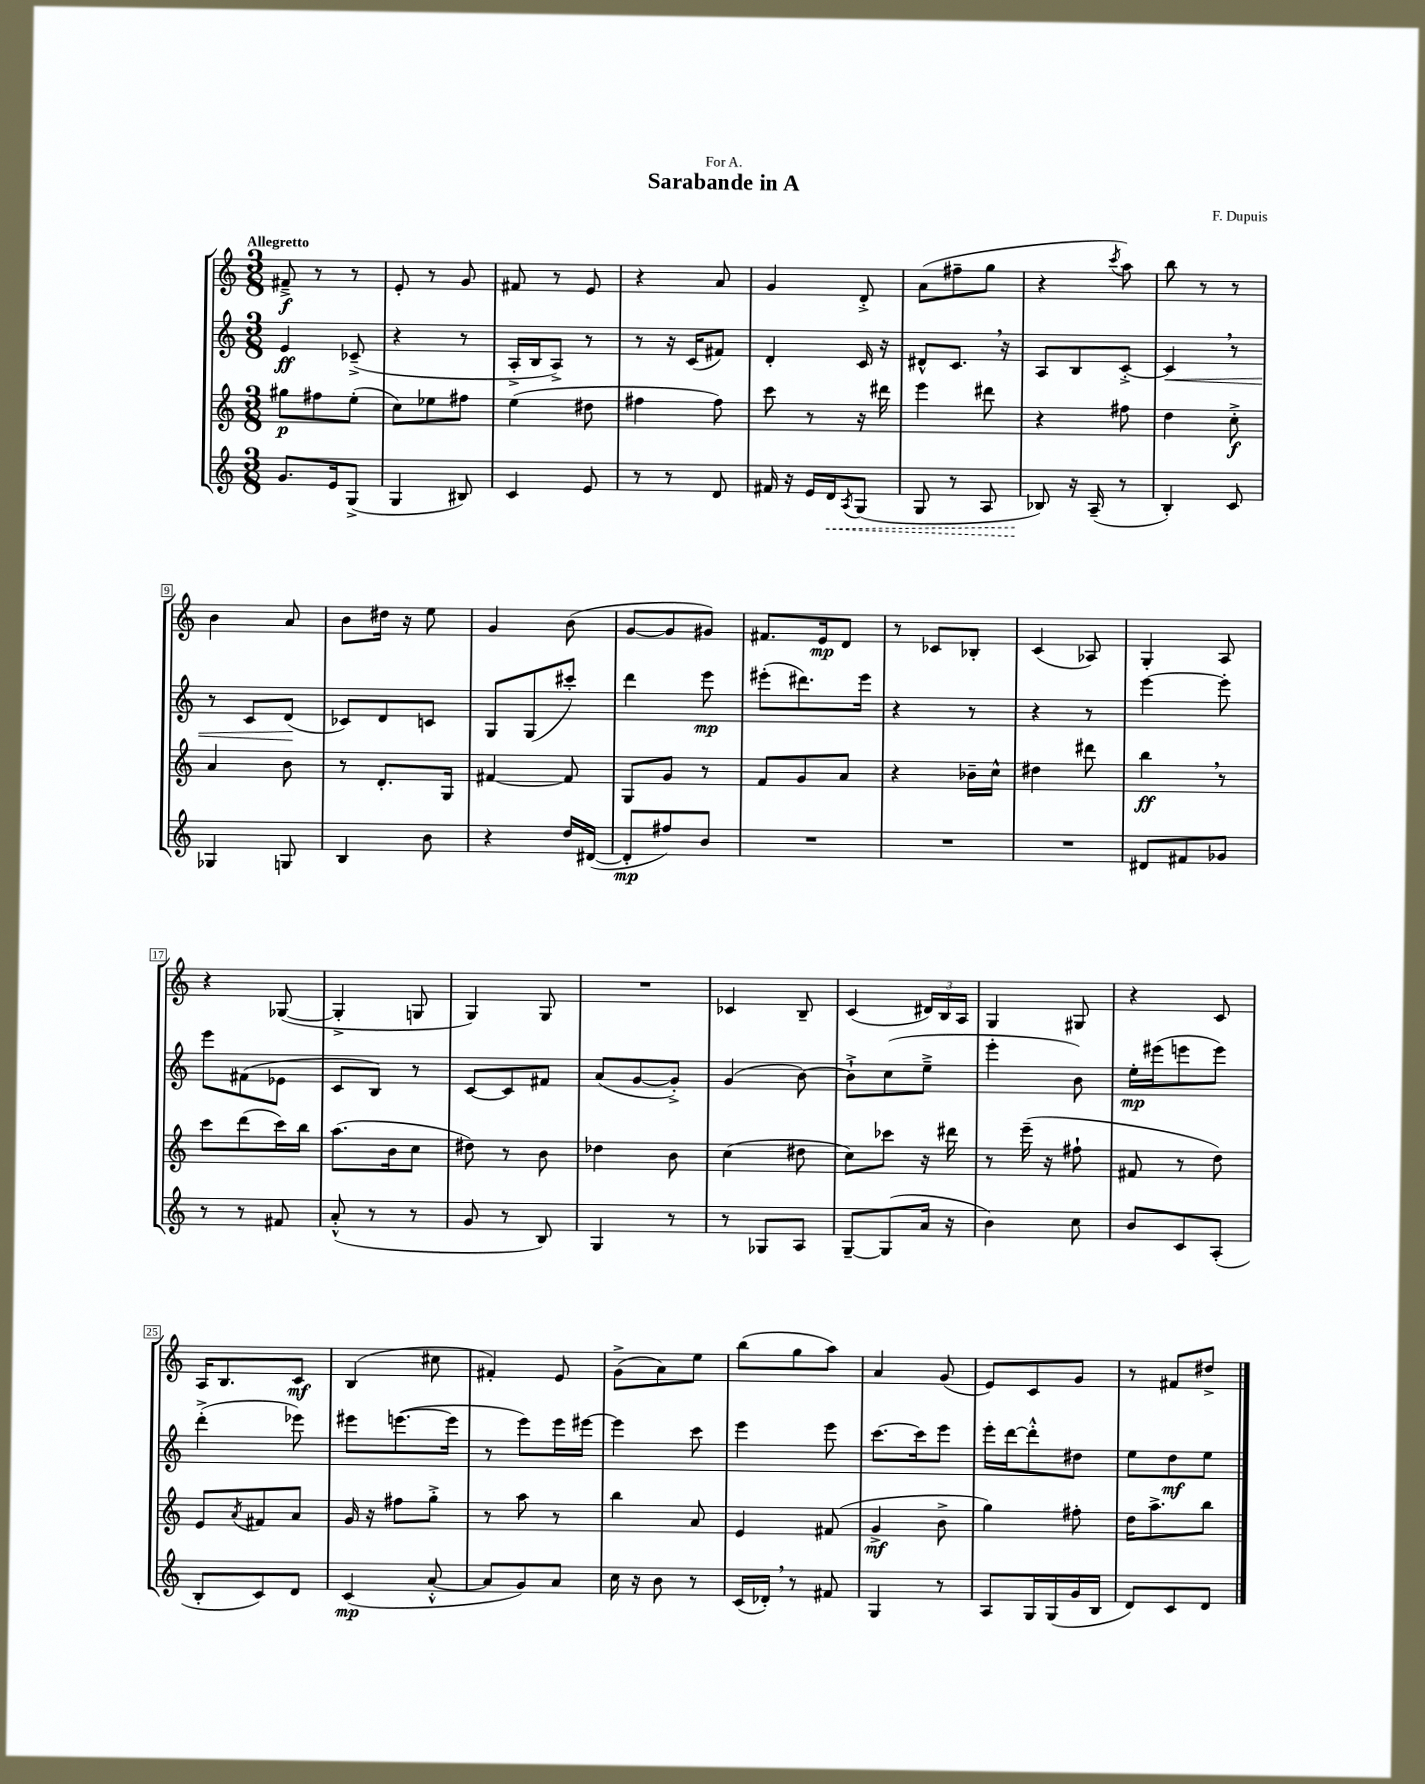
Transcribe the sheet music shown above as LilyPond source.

\header { title = "Sarabande in A" composer = "F. Dupuis" dedication = "For A." }
<<
\new StaffGroup <<
\new Staff = "s0" {
    \clef treble \key c \major \numericTimeSignature \time 3/8 \tempo "Allegretto"
    fis'8--->\f r8 r8 |
    e'8-. r8 g'8 |
    fis'8 r8 e'8 |
    r4 a'8 |
    g'4 d'8-.-> |
    a'8( fis''8-- g''8 |
    r4 \acciaccatura { c'''8 } a''8) |
    b''8 r8 r8 |
    b'4 a'8 |
    b'8 dis''16 r16 e''8 |
    g'4 b'8( |
    g'8~ g'8 gis'8) |
    fis'8. e'16\mp d'8 |
    r8 ces'8 bes8-. |
    c'4( aes8) |
    g4-. a8 |
    r4 ges8~( |
    ges4-.-> g8 |
    g4) g8 |
    R4. |
    ces'4 b8-- |
    c'4( \tuplet 3/2 { dis'16) b16 a16 } |
    g4 gis8 |
    r4 c'8 |
    a16 b8. c'8\mf |
    b4( cis''8 |
    fis'4-.) e'8 |
    g'8->( a'8) e''8 |
    b''8( g''8 a''8) |
    a'4 g'8( |
    e'8) c'8 g'8 |
    r8 fis'8 dis''8-> \bar "|." |
}
\new Staff = "s1" {
    \clef treble \key c \major \numericTimeSignature \time 3/8
    e'4\ff ces'8--->( |
    r4 r8 |
    a16-.-> b16 a8->) r8 |
    r8 r16 c'16( fis'8) |
    d'4-. c'16 r16 |
    dis'8-^ c'8. \breathe r16 |
    a8 b8 c'8~-.-> |
    c'4\< \breathe r8 |
    r8 c'8 d'8\!( |
    ces'8) d'8 c'8 |
    g8 g8( cis'''8-.) |
    d'''4 e'''8\mp |
    eis'''8-.( dis'''8.) eis'''16 |
    r4 r8 |
    r4 r8 |
    e'''4~ e'''8-. |
    e'''8 fis'8( ees'8 |
    c'8 b8) r8 |
    c'8~ c'8 fis'8 |
    a'8( g'8~ g'8-.->) |
    g'4( b'8~) |
    b'8-!-> c''8( e''8---> |
    e'''4-. b'8) |
    e''16-.\mp eis'''16( e'''8 e'''8) |
    d'''4-.->( ees'''8) |
    eis'''8 e'''8.~( e'''16 |
    r8 e'''8) e'''16 eis'''16~ |
    eis'''4 c'''8 |
    e'''4 e'''8 |
    c'''8.~ c'''16 e'''8 |
    e'''16-. d'''16~ d'''8-.-^ dis''8 |
    e''8 d''8\mf e''8 \bar "|." |
}
\new Staff = "s2" {
    \clef treble \key c \major \numericTimeSignature \time 3/8
    gis''8\p fis''8 e''8-.( |
    c''8) ees''8 fis''8 |
    e''4( dis''8 |
    fis''4 fis''8) |
    c'''8 r8 r16 dis'''16 |
    e'''4 dis'''8 |
    r4 fis''8 |
    d''4 c''8-.->\f |
    a'4 b'8 |
    r8 d'8.-. g16 |
    fis'4~ fis'8 |
    g8 g'8 r8 |
    f'8 g'8 a'8 |
    r4 bes'16-- c''16-^ |
    dis''4 dis'''8 |
    b''4\ff \breathe r8 |
    c'''8 d'''8( c'''16) b''16 |
    a''8.( b'16 c''8 |
    dis''8) r8 b'8 |
    des''4 b'8 |
    c''4( dis''8 |
    c''8) ces'''8 r16 dis'''16 |
    r8 e'''16--( r16 fis''8-! |
    fis'8 r8 d''8) |
    e'8 \acciaccatura { a'8 } fis'8 a'8 |
    g'16 r16 fis''8 g''8-.-> |
    r8 a''8 r8 |
    b''4 a'8 |
    e'4 fis'8( |
    g'4->\mf b'8-> |
    g''4) fis''8-. |
    d''16 a''8.-> b''8 \bar "|." |
}
\new Staff = "s3" {
    \clef treble \key c \major \numericTimeSignature \time 3/8
    g'8. e'16 g8->( |
    g4 bis8) |
    c'4 e'8 |
    r8 r8 d'8 |
    fis'16 r16 e'16 \once \override Hairpin.style = #'dashed-line d'16\< \acciaccatura { a8 } g8( |
    g8 r8 a8 |
    bes8\!) r16 a16--( r8 |
    b4-.) c'8 |
    ges4 g8 |
    b4 b'8 |
    r4 d''16 dis'16~( |
    dis'8-.\mp fis''8) b'8 |
    R4. |
    R4. |
    R4. |
    dis'8 fis'8 ges'8 |
    r8 r8 fis'8 |
    a'8-.-^( r8 r8 |
    g'8 r8 b8) |
    g4 r8 |
    r8 ges8 a8 |
    g8~-- g8( a'16 r16 |
    b'4) c''8 |
    b'8 c'8 a8-.( |
    b8-. c'8) d'8 |
    c'4\mp( a'8~-.-^ |
    a'8 g'8) a'8 |
    c''16 r16 b'8 r8 |
    c'16( des'16-.) \breathe r8 fis'8 |
    g4 r8 |
    a8 g16 g16( g'16 b16 |
    d'8) c'8 d'8 \bar "|." |
}
>>
>>
\layout { \context { \Score \override BarNumber.stencil = #(make-stencil-boxer 0.1 0.3 ly:text-interface::print) } }
